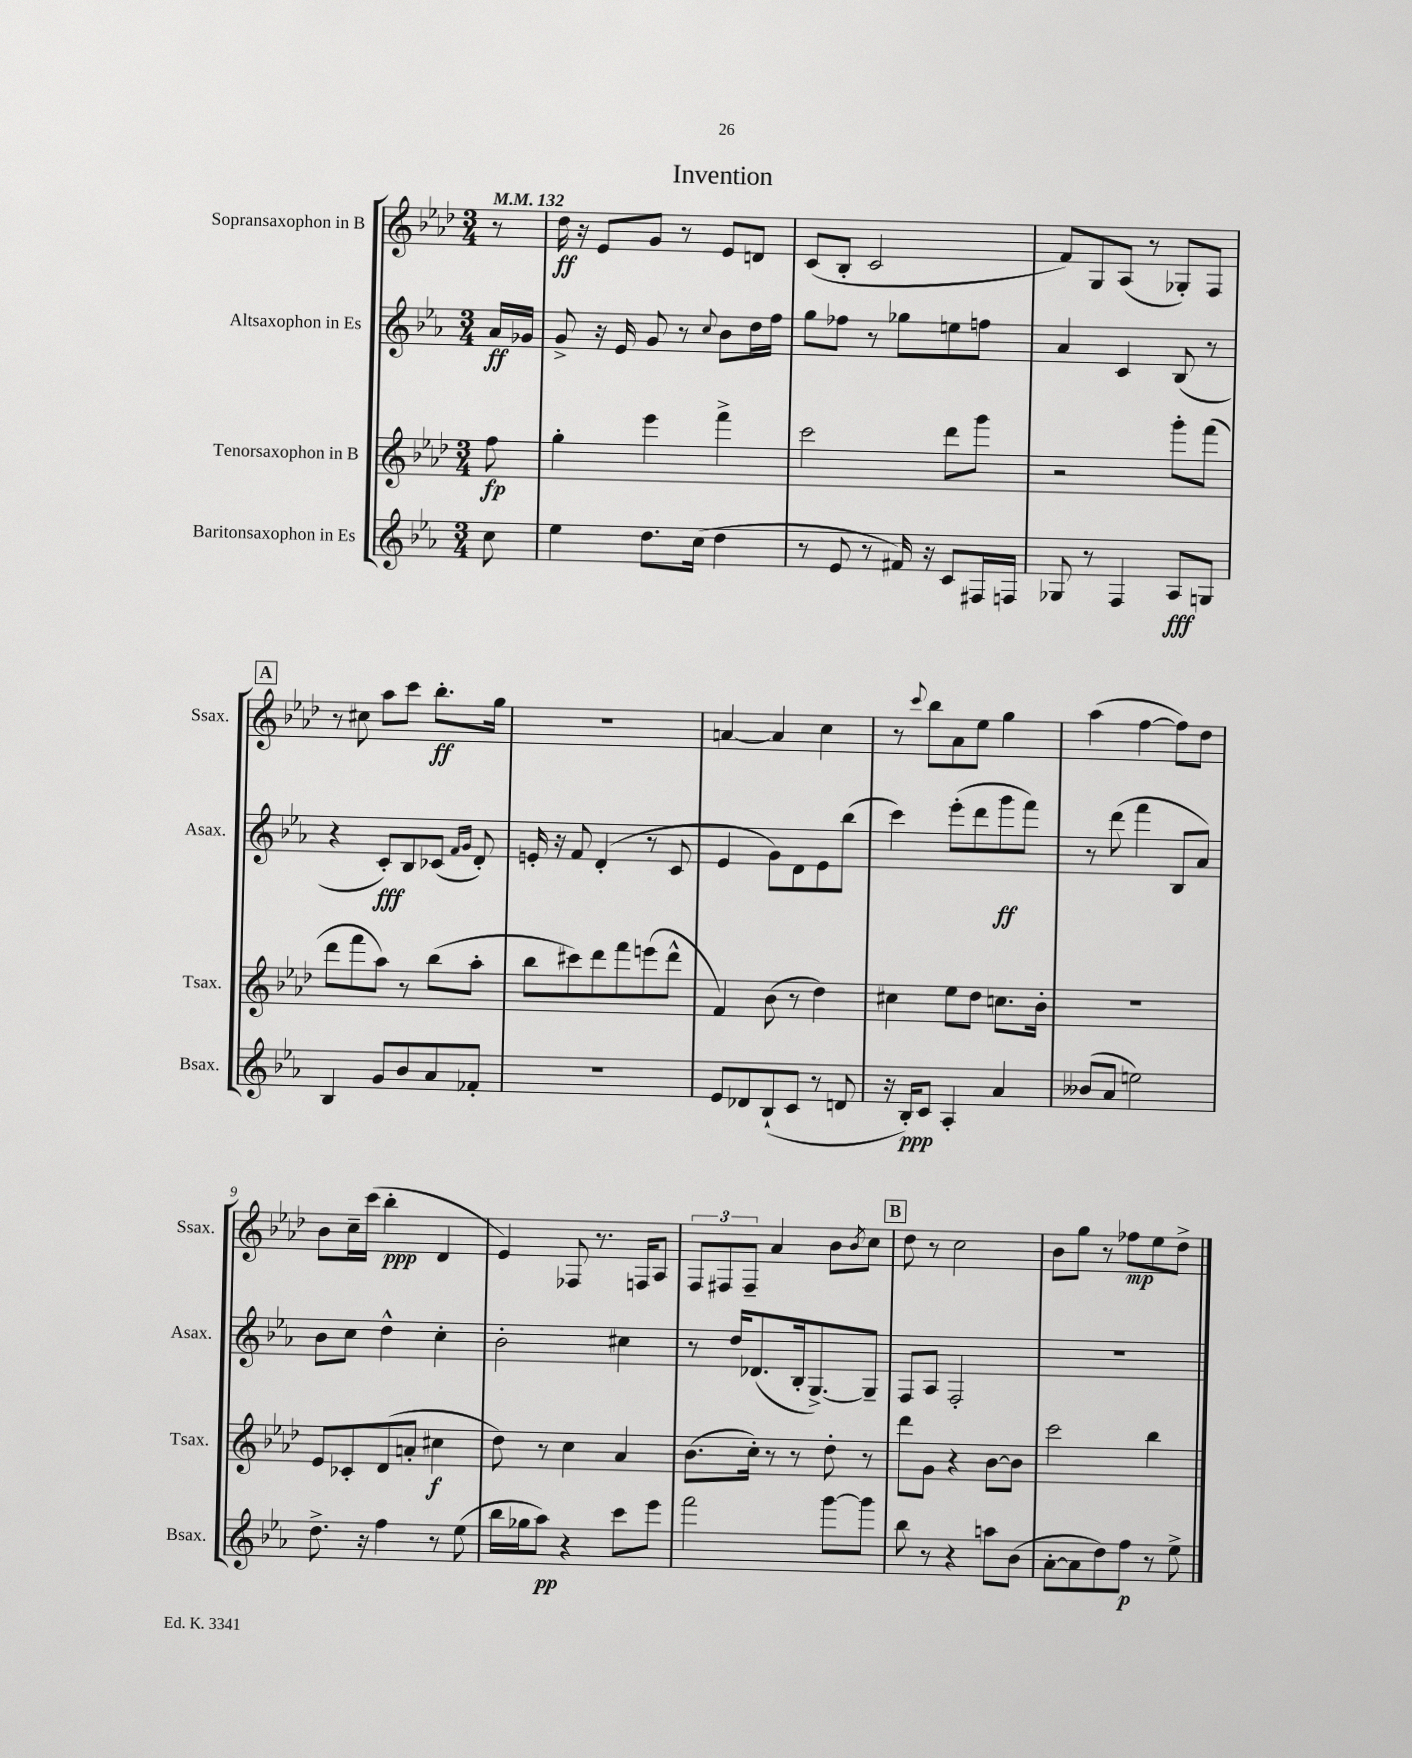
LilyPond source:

\header { title = "Invention" }
<<
\new StaffGroup <<
\new Staff = "s0" \with { instrumentName = "Sopransaxophon in B" shortInstrumentName = "Ssax." } {
    \clef treble \key aes \major \numericTimeSignature \time 3/4 \partial 8 \tempo 4 = 132
    r8 |
    des''16\ff r16 ees'8 g'8 r8 ees'8 d'8 |
    c'8( bes8-. c'2 |
    f'8) g8 aes8( r8 ges8-.) f8 |
    \mark \markup { \box "A" } r8 cis''8 aes''8 c'''8 bes''8.-.\ff g''16 |
    R2. |
    a'4~ a'4 c''4 |
    r8 \appoggiatura { c'''8 } bes''8 aes'8 ees''8 g''4 |
    aes''4( f''4~ f''8) des''8 |
    bes'8 c''16-- c'''16( bes''4-.\ppp des'4 |
    ees'4) fes8 r8. f16 aes8 |
    \tuplet 3/2 { f8 fis8 fis8-- } aes'4 bes'8 \acciaccatura { bes'8 } c''8 |
    \mark \markup { \box "B" } des''8 r8 c''2 |
    bes'8 g''8 r8 fes''8\mp ees''8 des''8-> \bar "|." |
}
\new Staff = "s1" \with { instrumentName = "Altsaxophon in Es" shortInstrumentName = "Asax." } {
    \clef treble \key ees \major \numericTimeSignature \time 3/4 \partial 8
    aes'16\ff ges'16 |
    g'8-> r16 ees'16 g'8 r8 \appoggiatura { c''8 } bes'8 d''16 f''16 |
    g''8 fes''8 r8 ges''8 e''8 f''8 |
    aes'4 c'4 bes8( r8 |
    \mark \markup { \box "A" } r4 c'8-.\fff) bes8 ces'8( \grace { f'16 g'16 } d'8-.) |
    e'16-. r16 f'8 d'4-.( r8 c'8 |
    ees'4 g'8) d'8 ees'8 bes''8( |
    c'''4) ees'''8-.( d'''8 g'''8\ff f'''8) |
    r8 d'''8( f'''4 bes8 aes'8) |
    bes'8 c''8 d''4-^ c''4-. |
    bes'2-. cis''4 |
    r8 d''16 des'8.( bes16-. g8.~->) g8-- |
    \mark \markup { \box "B" } f8 aes8 f2-. |
    R2. \bar "|." |
}
\new Staff = "s2" \with { instrumentName = "Tenorsaxophon in B" shortInstrumentName = "Tsax." } {
    \clef treble \key aes \major \numericTimeSignature \time 3/4 \partial 8
    f''8\fp |
    g''4-. ees'''4 f'''4-> |
    c'''2 des'''8 g'''8 |
    r2 g'''8-. f'''8( |
    \mark \markup { \box "A" } des'''8 f'''8 aes''8) r8 bes''8( aes''8-. |
    bes''8 cis'''8) des'''8 f'''8 e'''8( des'''8-^ |
    f'4) bes'8( r8 des''4) |
    cis''4 ees''8 des''8 c''8. bes'16-. |
    R2. |
    ees'8 ces'8-. des'8( a'8-. cis''4\f |
    des''8) r8 c''4 aes'4 |
    bes'8.( c''16-.) r8 r8 des''8-. r8 |
    \mark \markup { \box "B" } des'''8 g'8 r4 bes'8~ bes'8 |
    c'''2 bes''4 \bar "|." |
}
\new Staff = "s3" \with { instrumentName = "Baritonsaxophon in Es" shortInstrumentName = "Bsax." } {
    \clef treble \key ees \major \numericTimeSignature \time 3/4 \partial 8
    c''8 |
    ees''4 d''8. c''16( d''4 |
    r8 ees'8 r8 fis'16) r16 c'8 fis16 f16 |
    ges8 r8 f4 aes8\fff g8 |
    \mark \markup { \box "A" } bes4 g'8 bes'8 aes'8 fes'8-. |
    R2. |
    ees'8 des'8 bes8-!( c'8 r8 d'8 |
    r16 bes16-.\ppp) c'8 aes4-. aes'4 |
    beses'8( aes'8 e''2) |
    d''8.-> r16 f''4 r8 ees''8( |
    bes''16 ges''16 aes''8\pp) r4 c'''8 ees'''8 |
    f'''2 g'''8~ g'''8 |
    \mark \markup { \box "B" } bes''8 r8 r4 a''8 bes'8( |
    aes'8~-. aes'8 d''8) f''8\p r8 ees''8-> \bar "|." |
}
>>
>>
